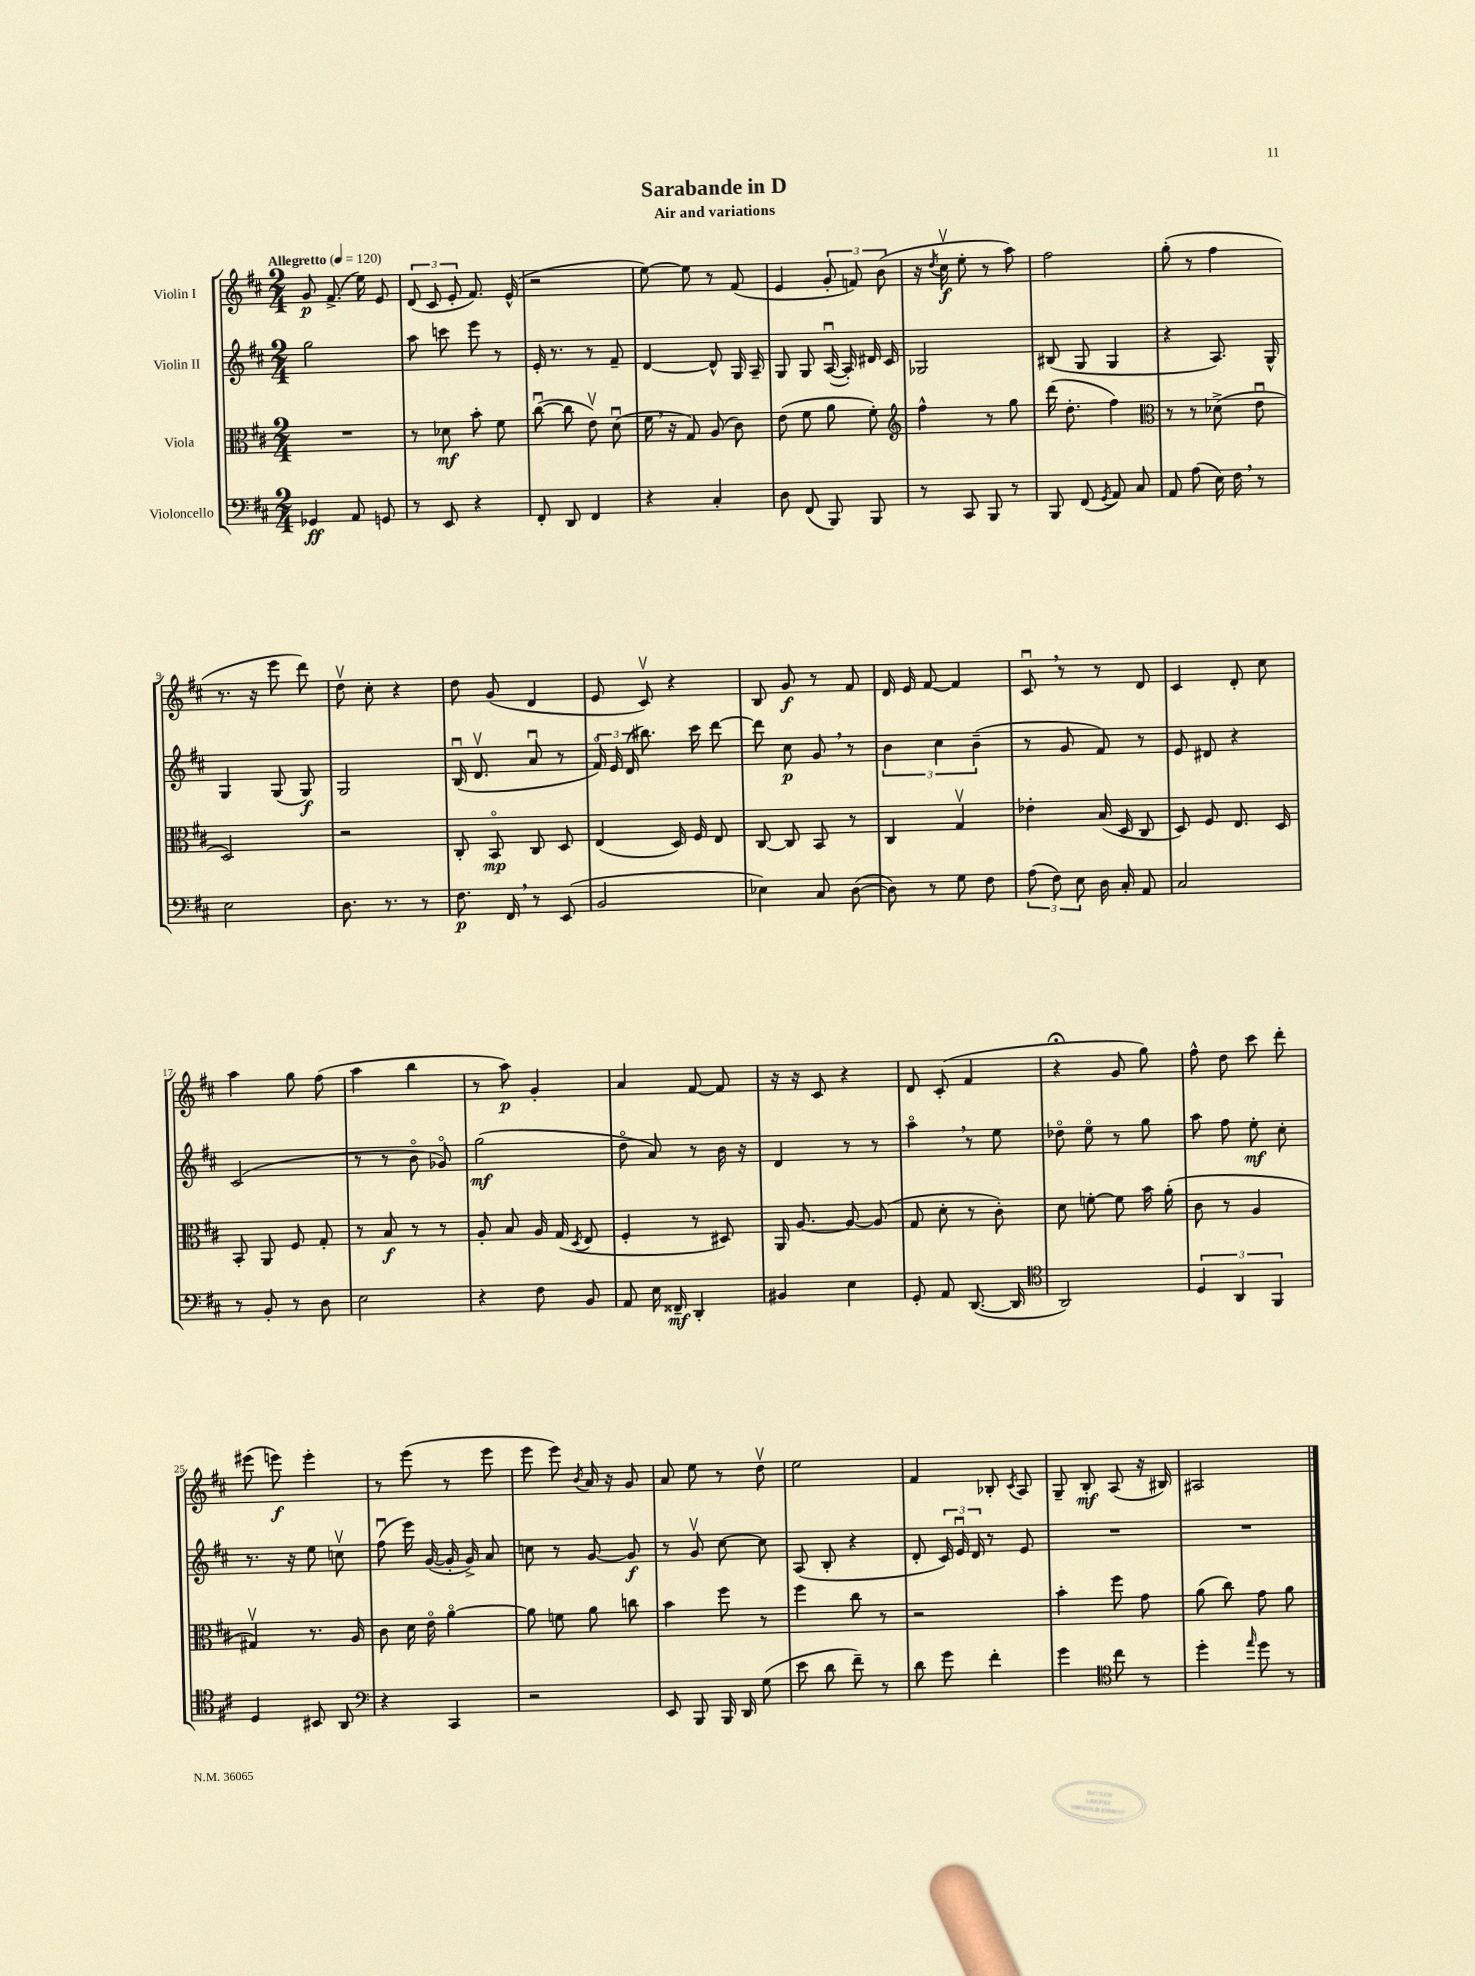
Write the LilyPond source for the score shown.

\header { title = "Sarabande in D" subtitle = "Air and variations" }
<<
\new StaffGroup <<
\new Staff = "s0" \with { instrumentName = "Violin I" } {
    \clef treble \key d \major \numericTimeSignature \time 2/4 \tempo "Allegretto" 4 = 120
    \autoBeamOff g'8\p fis'8.->( e''16) e'8 |
    \tuplet 3/2 { d'8( cis'8 e'8-. } fis'8.) e'16-^( |
    r2 |
    e''8~) e''8 r8 fis'8( |
    e'4 \tuplet 3/2 { g'8-. f'8) b'8( } |
    r16 \acciaccatura { d''8 } cis''16\upbow\f e''8-. r8 a''8) |
    fis''2 |
    g''8-.( r8 fis''4 |
    r8. r16 e'''8 d'''8) |
    d''8\upbow cis''8-. r4 |
    d''8 g'8( d'4 |
    e'8 cis'8\upbow) r4 |
    b8 g'8\f r8 fis'8 |
    d'16 e'16 fis'8~ fis'4 |
    cis'8\downbow \breathe r8 r8 d'8 |
    cis'4 d'8-. cis''8 |
    a''4 g''8 fis''8( |
    a''4 b''4 |
    r8 a''8\p) g'4-. |
    a'4 fis'8~ fis'8 |
    r16 r16 cis'8 r4 |
    d'8 cis'8-.( fis'4 |
    r4\fermata g'8 g''8) |
    fis''8-^ d''8 cis'''8 d'''8-. |
    eis'''8( e'''8\f) e'''4-. |
    r8 e'''8( r8 e'''8 |
    e'''8 e'''8) \acciaccatura { b'8 } a'16 r16 g'8 |
    a'8 e''8 r8 d''8\upbow |
    e''2 |
    fis'4 bes8-. \acciaccatura { cis'8 } a8 |
    g8-- b8-.\mf a8( r16 bis16) |
    ais2 \bar "|." |
}
\new Staff = "s1" \with { instrumentName = "Violin II" } {
    \clef treble \key d \major \numericTimeSignature \time 2/4
    \autoBeamOff g''2 |
    a''8 c'''8 e'''8 r8 |
    e'16-. r8. r8 fis'8-- |
    d'4~ d'8-^ g16 a16-- |
    g8 g8 a16~\downbow( a16-.) dis'16 cis'16 |
    ges2 |
    bis8( g8 g4 |
    r4 a8.) g16-^ |
    g4 g8( g8\f) |
    g2 |
    b16\downbow( d'8.\upbow a'8\downbow r8 |
    \tuplet 3/2 { fis'16\flageolet) e'16 d'16( } bis''8.) cis'''16 d'''8~ |
    d'''8 cis''8\p g'8 \breathe r8 |
    \tuplet 3/2 { b'4 cis''4 b'4--( } |
    r8 g'8 fis'8) r8 |
    e'8 dis'8 r4 |
    cis'2( |
    r8 r8 b'8\flageolet ges'8\flageolet) |
    g''2\mf( |
    d''8\flageolet a'8) r8 b'16 r16 |
    d'4 r8 r8 |
    a''4\flageolet \breathe r8 e''8 |
    des''8\flageolet e''8\flageolet r8 g''8 |
    a''8 fis''8 e''8-.\mf cis''8-. |
    r8. r16 e''8 c''8\upbow |
    fis''8\downbow( e'''16) g'16~( g'16-. g'16->) a'8 |
    c''8 r8 g'8~ g'8\f |
    r8 g'8\upbow cis''8~ cis''8 |
    a8( b8-. r4 |
    d'8-. \tuplet 3/2 { cis'16) e'16\downbow d'16 } r8 e'8 |
    R2 |
    R2 \bar "|." |
}
\new Staff = "s2" \with { instrumentName = "Viola" } {
    \clef alto \key d \major \numericTimeSignature \time 2/4
    \autoBeamOff R2 |
    r8 des'8\mf b'8-. fis'8 |
    cis''8~\downbow( cis''8 e'8\upbow) d'8\downbow( |
    fis'16 \breathe r16 g8) a8( cis'8) |
    e'8( fis'8 a'8 fis'8-.) |
    \clef treble fis''4-^ r8 g''8 |
    d'''16( d''8.-. fis''4) |
    \clef alto r8 r8 des'8->( e'8\downbow |
    d2) |
    r2 |
    cis8-. b,8\flageolet\mp cis8 d8 |
    e4( d16) fis16 e8 |
    cis8~ cis8 b,8 r8 |
    cis4 g4\upbow |
    ees'4-. b16( d16 cis8 |
    d8) fis8 e8. d16 |
    b,8-. a,8 fis8 g8-. |
    r8 b8\f r8 r8 |
    a8-. b8 a16 g16( \acciaccatura { d8 } e8 |
    fis4-. r8 dis8) |
    a,16 a8.~ a8~ a8( |
    g8 d'8-. r8 cis'8-.) |
    d'8 f'8~-. f'8 b'16 a'16-.( |
    cis'8 r8 a4 |
    gis4\upbow) r8. a16 |
    cis'8 d'16 e'16\flageolet a'4~\flageolet |
    a'8 f'8 a'8 c''8 |
    b'4 fis''8 r8 |
    fis''4 cis''8 r8 |
    r2 |
    b'4-. fis''8 g'8 |
    a'8( cis''8) g'8 a'8 \bar "|." |
}
\new Staff = "s3" \with { instrumentName = "Violoncello" } {
    \clef bass \key d \major \numericTimeSignature \time 2/4
    \autoBeamOff ges,4\ff a,8 g,8 |
    r8 e,8 r4 |
    fis,8-. d,8 fis,4 |
    r4 cis4-. |
    d8 fis,8( b,,8) b,,8 |
    r8 cis,8 b,,8 r8 |
    b,,8 fis,8( \acciaccatura { g,8 } a,8) cis8 |
    a,8 a8( e16) fis16 \breathe r8 |
    e2 |
    d8. r8. r8 |
    fis8.\p fis,16 \breathe r8 e,8( |
    b,2 |
    ees4) cis8 d8~( |
    d8) r8 g8 fis8 |
    \tuplet 3/2 { a8( fis8) e8 } d16 cis16-. a,8 |
    cis2 |
    r8 b,8-. r8 d8 |
    e2 |
    r4 fis8 b,8 |
    a,8 e16 fisis,16--\mf d,4-. |
    bis,4 e4 |
    g,8-. a,8 d,8.~( d,16 |
    \clef tenor a,2) |
    \tuplet 3/2 { d4 a,4 fis,4 } |
    d4 bis,8 a,8 |
    \clef bass r4 cis,4 |
    r2 |
    e,8 b,,8 b,,16 d,16 g8( |
    e'8 d'8 fis'8--) r8 |
    d'8 g'8 fis'4-. |
    g'4 \clef tenor cis''8 r8 |
    d''4-. \grace { e''16 } d''8 r8 \bar "|." |
}
>>
>>
